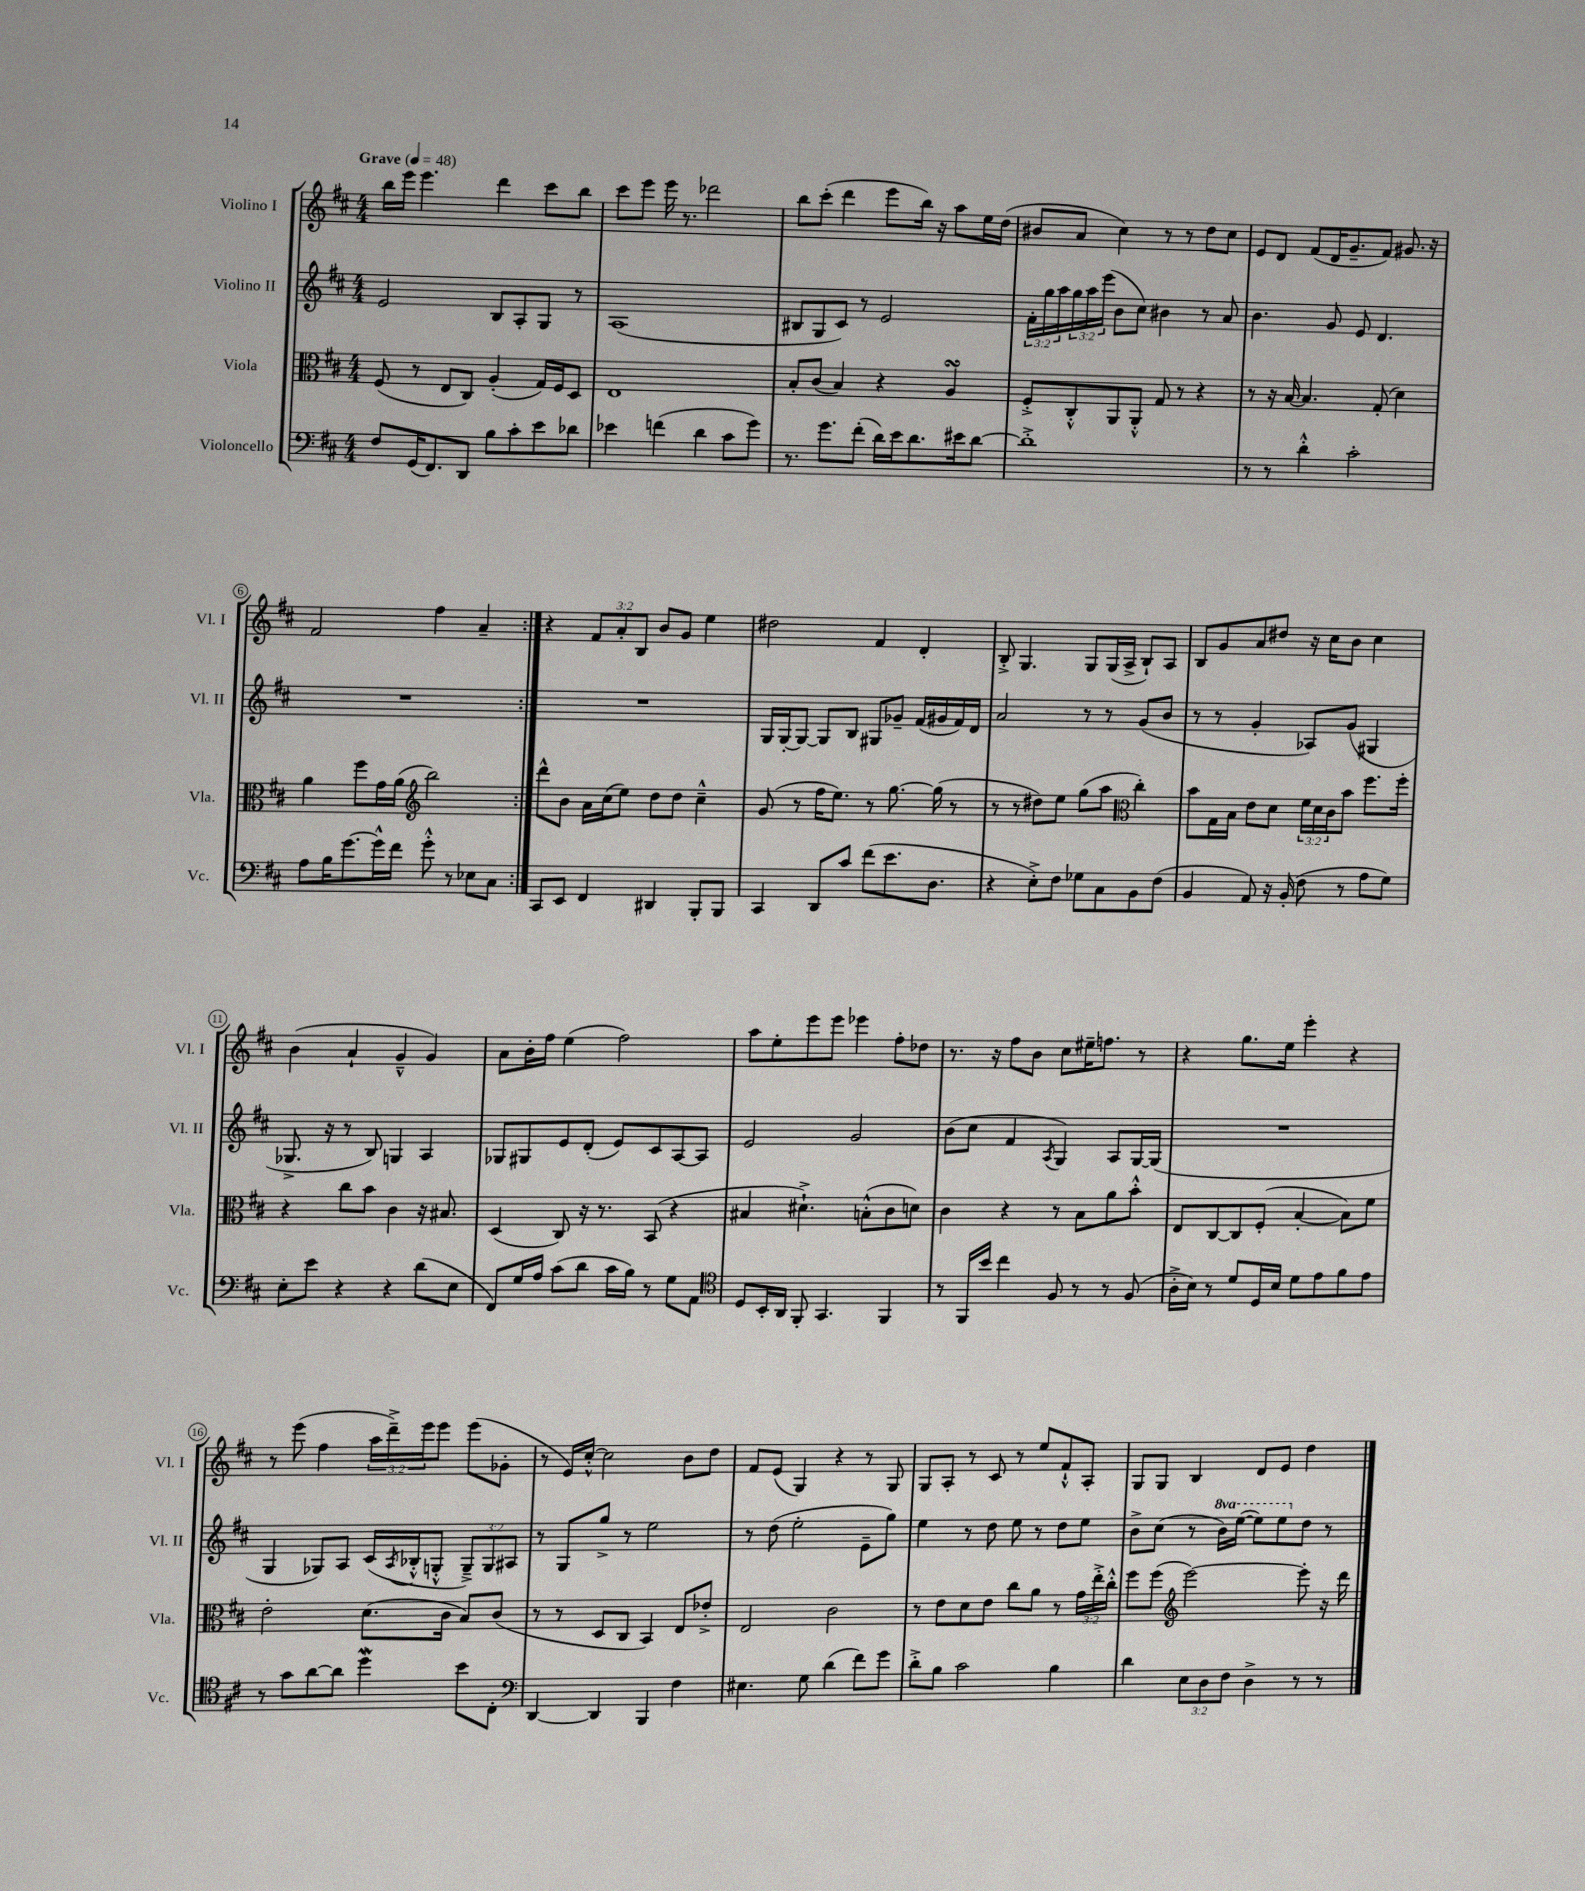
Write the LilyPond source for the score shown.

<<
\new StaffGroup <<
\new Staff = "s0" \with { instrumentName = "Violino I" shortInstrumentName = "Vl. I" } {
    \clef treble \key d \major \numericTimeSignature \time 4/4 \override Staff.TupletNumber.text = #tuplet-number::calc-fraction-text \tempo "Grave" 4 = 48
    \repeat volta 2 { b''16 e'''16 e'''4. d'''4 cis'''8 b''8 |
    cis'''8 e'''8 e'''16 r8. des'''2 |
    b''8 cis'''8-.( d'''4 e'''8 b''16) r16 a''8 e''16 d''16( |
    bis'8 a'8 cis''4) r8 r8 d''8 cis''8 |
    e'8 d'8 fis'8( d'16 g'8.-- fis'8) gis'8. r16 |
    fis'2 fis''4 a'4-- | }
    r4 \tuplet 3/2 { fis'8 a'8-. b8 } b'8 g'8 e''4 |
    dis''2 fis'4 d'4-. |
    b8-.-> g4. g8 g16( a16-> b8-!) a8 |
    b8 g'8 a'8 dis''8 r16 cis''16 b'8 cis''4 |
    b'4( a'4-! g'4---^ g'4) |
    a'8 b'16-. fis''16 e''4( fis''2) |
    a''8 e''8-. e'''8 e'''8 ees'''4 fis''8-. des''8 |
    r8. r16 fis''8 b'8 cis''8 eis''16-- f''8. r8 |
    r4 g''8. e''16 e'''4-. r4 |
    r8 e'''8( fis''4 \tuplet 3/2 { a''16 d'''16--->) e'''16 } e'''8 e'''8( ges'8-. |
    r8 e'16) cis''16~-.-^ cis''2 b'8 d''8 |
    fis'8 e'8( g4) r4 r8 g8 |
    g8 a8-. r8 cis'8 r8 e''8 fis'8-!-^ a8-. |
    g8 g8 b4 d'8 e'8 d''4 \bar "|." |
}
\new Staff = "s1" \with { instrumentName = "Violino II" shortInstrumentName = "Vl. II" } {
    \clef treble \key d \major \numericTimeSignature \time 4/4 \override Staff.TupletNumber.text = #tuplet-number::calc-fraction-text \set Staff.ottavationMarkups = #ottavation-simple-ordinals
    \repeat volta 2 { e'2 b8 a8-. g8 r8 |
    a1( |
    bis8 g8 cis'8) r8 e'2 |
    \tuplet 3/2 { fis'16-. g''16 a''16 } \tuplet 3/2 { g''16 a''16 e'''16( } b'8 cis''8) bis'4 r8 a'8 |
    b'4. g'8 e'8 d'4. |
    R1 | }
    R1 |
    g16 g16~-. g8~ g8 b8 gis8 ges'8-- fis'16( gis'16 fis'16) d'16 |
    a'2 r8 r8 g'8( b'8 |
    r8 r8 g'4-. aes8) g'8( gis4 |
    ges8.-> r16 r8 b8) g4 a4 |
    ges8 gis8 e'8 d'8-.( e'8) cis'8 a8~ a8 |
    e'2 g'2 |
    b'8( cis''8 fis'4 \acciaccatura { a8 } g4) a8 g16~ g16( |
    R1 |
    g4 ges8) a8 cis'16( \acciaccatura { a8 } bes16-.-^ g8-.-^ \tuplet 3/2 { g8--->) g8 ais8 } |
    r8 g8 g''8-> r8 e''2 |
    r8 d''8( e''2-. e'8-- g''8) |
    e''4 r8 d''8 e''8 r8 d''8 e''8 |
    b'8-> cis''8( r8 \ottava #1 b''16) e'''16~( e'''8) e'''8 \ottava #0 d''8 r8 \bar "|." |
}
\new Staff = "s2" \with { instrumentName = "Viola" shortInstrumentName = "Vla." } {
    \clef alto \key d \major \numericTimeSignature \time 4/4 \override Staff.TupletNumber.text = #tuplet-number::calc-fraction-text
    \repeat volta 2 { fis8( r8 e8 cis8) a4-.( g16) fis16 d8 |
    e1 |
    b8-. cis'8( b4) r4 a4\turn |
    fis8-.-> cis8-.-^ a,8 a,8-.-^ g8 r8 r4 |
    r8 r16 b16~ b4. g8-.( d'4) |
    a'4 fis''8 g'16 a'16( \clef treble b''2) | }
    d'''8-^ b'8 a'16 cis''16( e''8) d''8 d''8 cis''4---^ |
    g'8( r8 fis''16 e''8.) r8 g''8.~ g''16( r8 |
    r8 r8 dis''8) e''8 g''8( a''8 \clef alto cis''4-.) |
    b'8 g16 b16 e'8 d'8 \tuplet 3/2 { fis'16 d'16 cis'16 } b'8 fis''8. fis''16-. |
    r4 cis''8 b'8 cis'4 r16 bis8. |
    d4( cis8) r16 r8. b,8( r4 |
    bis4 dis'4.-!->) b8-.-^( cis'8 d'8) |
    cis'4 r4 r8 b8 a'8 b'8-.-^ |
    e8 cis8~ cis8 fis8-.( b4~-. b8) fis'8 |
    e'2-. d'8.( cis'16 b8) cis'8( |
    r8 r8 d8 cis8 b,4) e8 ees'8-.-> |
    e2 cis'2 |
    r8 e'8 d'8 e'8 cis''8 a'8 r8 \tuplet 3/2 { g'16 e''16-.-> cis''16-.-^ } |
    fis''8 fis''8( \clef treble e'''2~) e'''8-. r16 d'''16 \bar "|." |
}
\new Staff = "s3" \with { instrumentName = "Violoncello" shortInstrumentName = "Vc." } {
    \clef bass \key d \major \numericTimeSignature \time 4/4 \override Staff.TupletNumber.text = #tuplet-number::calc-fraction-text
    \repeat volta 2 { fis8 g,16( fis,8.) d,8 b8 cis'8-. e'8 des'8 |
    ees'4 f'4( d'4 cis'8 g'8) |
    r8. g'8. fis'8-.( d'16) e'16 d'8. eis'16 d'8~ |
    d'1-.-> |
    r8 r8 d'4-.-^ cis'2-. |
    a8 b16 g'8.~ g'16-^ fis'16 g'8-.-^ r8 ees8 cis8 | }
    cis,8 e,8 fis,4 dis,4 b,,8-. b,,8 |
    cis,4 d,8 cis'8 fis'8( e'8. d8. |
    r4 e8-.->) fis8 ges8 cis8 b,8 fis8( |
    b,4 a,8) r16 b,16-.( fis8 r8 a8 g8) |
    e8-. e'8 r4 r4 d'8( e8 |
    fis,8) g16 a16 cis'8( d'8 cis'16 b16) r8 g8 a,8 |
    \clef tenor d8 b,16-. a,16 fis,8-. g,4. fis,4 |
    r8 fis,16 b'16 cis''4 fis8 r8 r8 fis8( |
    a16-.-> b16) r8 d'8 d16 b16 d'8 e'8 fis'8 e'8 |
    r8 g'8 a'8~ a'8 d''4\mordent b'8 cis8-. |
    \clef bass d,4~ d,4 b,,4 fis4 |
    eis4. g8 d'4( fis'8) g'8 |
    d'8-.-> b8 cis'2 b4 |
    d'4 \tuplet 3/2 { e8 d8 fis8 } d4-> r8 r8 \bar "|." |
}
>>
>>
\layout { \context { \Score \override BarNumber.stencil = #(make-stencil-circler 0.1 0.3 ly:text-interface::print) } }
